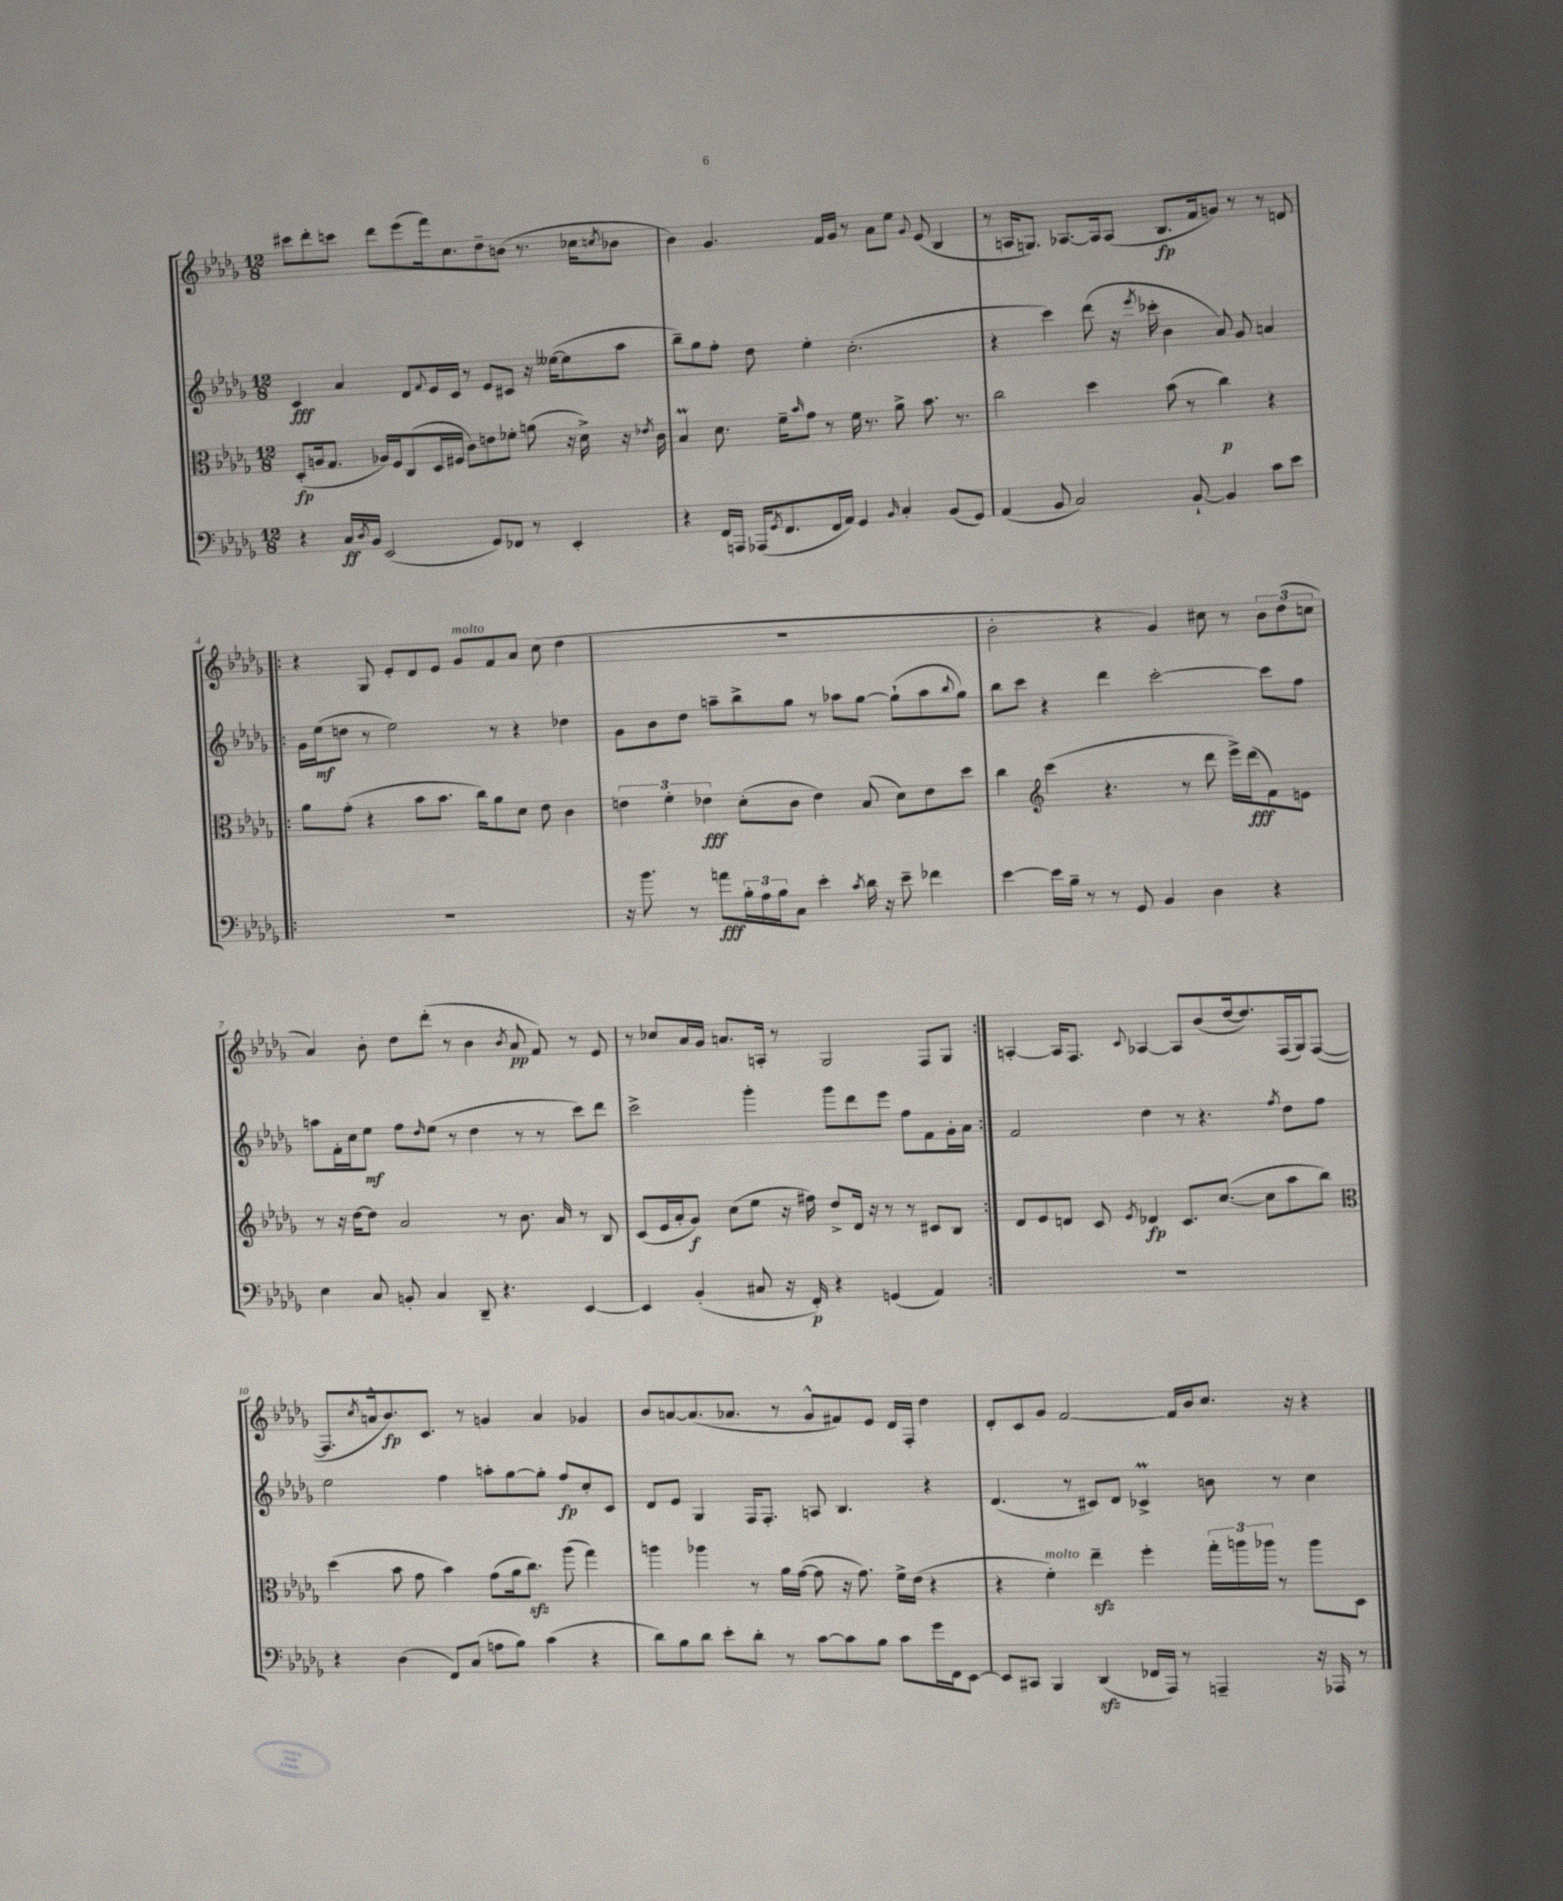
<<
\new StaffGroup <<
\new Staff = "s0" {
    \clef treble \key des \major \numericTimeSignature \time 12/8
    cis'''8 des'''8-. c'''8 des'''8 ees'''8( f'''16) c''8. des''8-- b'8( r8. ces''16 \acciaccatura { c''8 } bes'8 |
    bes'4) ges'4. f'16 ges'16 r8 aes'8 ees''8 \appoggiatura { ges'8 } ees'8( bes4 |
    r8 a16 g8.) aes8.~ aes16 aes8( bes8.\fp f'16 g'8) r8 r8 d'8 |
    \repeat volta 2 { r4 ges8 ees'8-. des'8 ees'8 ges'8^\markup { \italic "molto" } f'8 aes'8 c''8( des''4 |
    R1. |
    bes'2-. r4 ges'4) cis''8 r8 \tuplet 3/2 { bes'8 des''8( c''8 } |
    aes'4) bes'8-. des''8 des'''8-.( r8 bes'4 \acciaccatura { bes'8 } aes'8\pp f'8) r8 ees'8 |
    r8 ces''8 aes'16 ges'16 a'8. a16-. r8 ges2 f8 ges8 | }
    a4~-. a16 f8. \appoggiatura { c'8 } aes4~ aes8 bes'8( des''16~ des''8.) f16( ges16) f8~( |
    f8. \acciaccatura { c''8 } a'16-^ bes'8.\fp) c'8. r8 g'4 a'4 ges'4 |
    bes'8 a'8~ a'8.( aes'8. r8 ges'8-^ fis'8) ees'8 des'16 f16-. des''4 |
    des'8-. c'8 ges'8 f'2~ f'16 bes'16 c''8. r16 r4 \bar "|." |
}
\new Staff = "s1" {
    \clef treble \key des \major \numericTimeSignature \time 12/8
    c'4\fff aes'4 des'8 \appoggiatura { f'8 } ees'16 c'16 r8 ees'8 cis'8 r16 eeses''16~( eeses''8 aes''8 |
    bes''8--) ges''8 f''8-. des''8 ees''4-. c''2.-.( |
    r4 c'''4) des'''8( r16 \acciaccatura { ees'''8 } ces'''16-. bes'4 aes'8) ges'8 a'4 |
    \repeat volta 2 { ges'16 ees''16\mf( d''8 r8 ees''2) r8 r4 des''4 |
    ges'8 bes'8 des''8 a''8-- bes''8-> ges''8 r8 aes''8 ges''8~ ges''8-!( aes''8 \appoggiatura { bes''8 } ges''8) |
    bes''8 c'''8 r4 des'''4 c'''2~-. c'''8 f''8 |
    a''8 f'16-. c''16 ees''8\mf f''8 \grace { des''16 } ees''8( r8 des''4 r8 r8 c'''8) des'''8 |
    c'''2-> ges'''4-. ges'''8 des'''8 ees'''8 f''8 f'8 ges'16-. aes'16 | }
    f'2 des''4 r8 r4. \acciaccatura { f''8 } des''8 f''8 |
    ees''2 f''4 a''8-. ges''8~ ges''8-. f''8\fp c''8-. c'8 |
    des'8 ees'8 ges4 f16 f8.-. a8 bes4. r4 |
    des'4.( r8 cis'8) des'8 ces'4->\prall b'8 r8 c''4 \bar "|." |
}
\new Staff = "s2" {
    \clef alto \key des \major \numericTimeSignature \time 12/8
    des8-.\fp( a16 ges8. aes16) f16 c8( des16 fis16 c'8) e'8 fes'8-. a'8( r16 des'16->) r16 \acciaccatura { ees'8 } c'16 |
    bes4\prall des'8. f'16-- \grace { bes'16 } ges'8 r8 f'16 r8. aes'8-> bes'8. r8. |
    c''2 des''4 bes'8( r8 c''4\p) r4 |
    \repeat volta 2 { aes'8 ges'8-.( r4 bes'8 bes'8. c''16) aes'8 des'8 ees'8 c'4 |
    \tuplet 3/2 { e'4 f'4-. ees'4\fff } des'8-.( c'8 ees'4) bes8( des'8) ees'8 des''8 |
    c''4 \clef treble c'''4( r4. r8 des'''8 ees'''16->) des'''16\fff( f'8) e'8 |
    r8 r16 des''16~ des''8 aes'2 r8 bes'8. aes'16 r8 bes8 |
    c'8( ees'16 aes'16-. ges'8\f) c''8( ees''8 r16 fis''16) des''8-> des'16 r16 r8 r8 cis'8 bes8 | }
    des'8 ees'8 d'8 c'8 \acciaccatura { ees'8 } des'4\fp c'8. c''8.~( c''8 aes''8 bes''8) |
    \clef alto des''4( bes'8 ges'8 bes'4) ges'8( aes'16 c''8.\sfz) aes''8( ges''4) |
    a''4 aes''4 r8 aes'16 ges'16~( ges'8 r16 ges'8.) f'16-> ees'16( r4 |
    r4 f'4-.^\markup { \italic "molto" }) ees''4--\sfz f''4-. \tuplet 3/2 { ges''16-. a''16 aes''16 } r8 aes''8 des8 \bar "|." |
}
\new Staff = "s3" {
    \clef bass \key des \major \numericTimeSignature \time 12/8
    r4 c16\ff \acciaccatura { des8 } bes,16 ees,2( ges,8) fes,8 r8 ees,4-. |
    r4 f,16 a,,16 aes,,16( \acciaccatura { ges,8 } f,8. f,16 aes,16) ges,4 \grace { bes,16 } c4-. bes,8( ges,8) |
    aes,4( bes,8 c2) bes,8~-! bes,4 c'8 ees'8 |
    \repeat volta 2 { R1. |
    r16 bes'8. r8 a'8\fff \tuplet 3/2 { bes16-. aes16 bes16 } c8 ees'4-. \acciaccatura { c'8 } des'16 r16 ees'8-- fes'4 |
    ees'4~ ees'16 bes16-- r8 r8 ges,8 bes,4 des4 r4 |
    ees4 c8 b,8-. c4 des,8-- r4. ees,4~ |
    ees,4 bes,4-.( cis8 r16 f,16-.\p) r4 g,4( aes,4) | }
    R1. |
    r4 des4( f,8) c8( a8 bes8) c'4( r4 |
    des'8) bes8 des'8 ees'8-. des'8-. r8 c'8~ c'8 bes8 c'8 ges'16 f,16 ees,8~ |
    ees,8 cis,8 bes,,4 des,4\sfz( fes,16 aes,,16) r8 a,,4-- r16 aes,,16 r8 \bar "|." |
}
>>
>>
